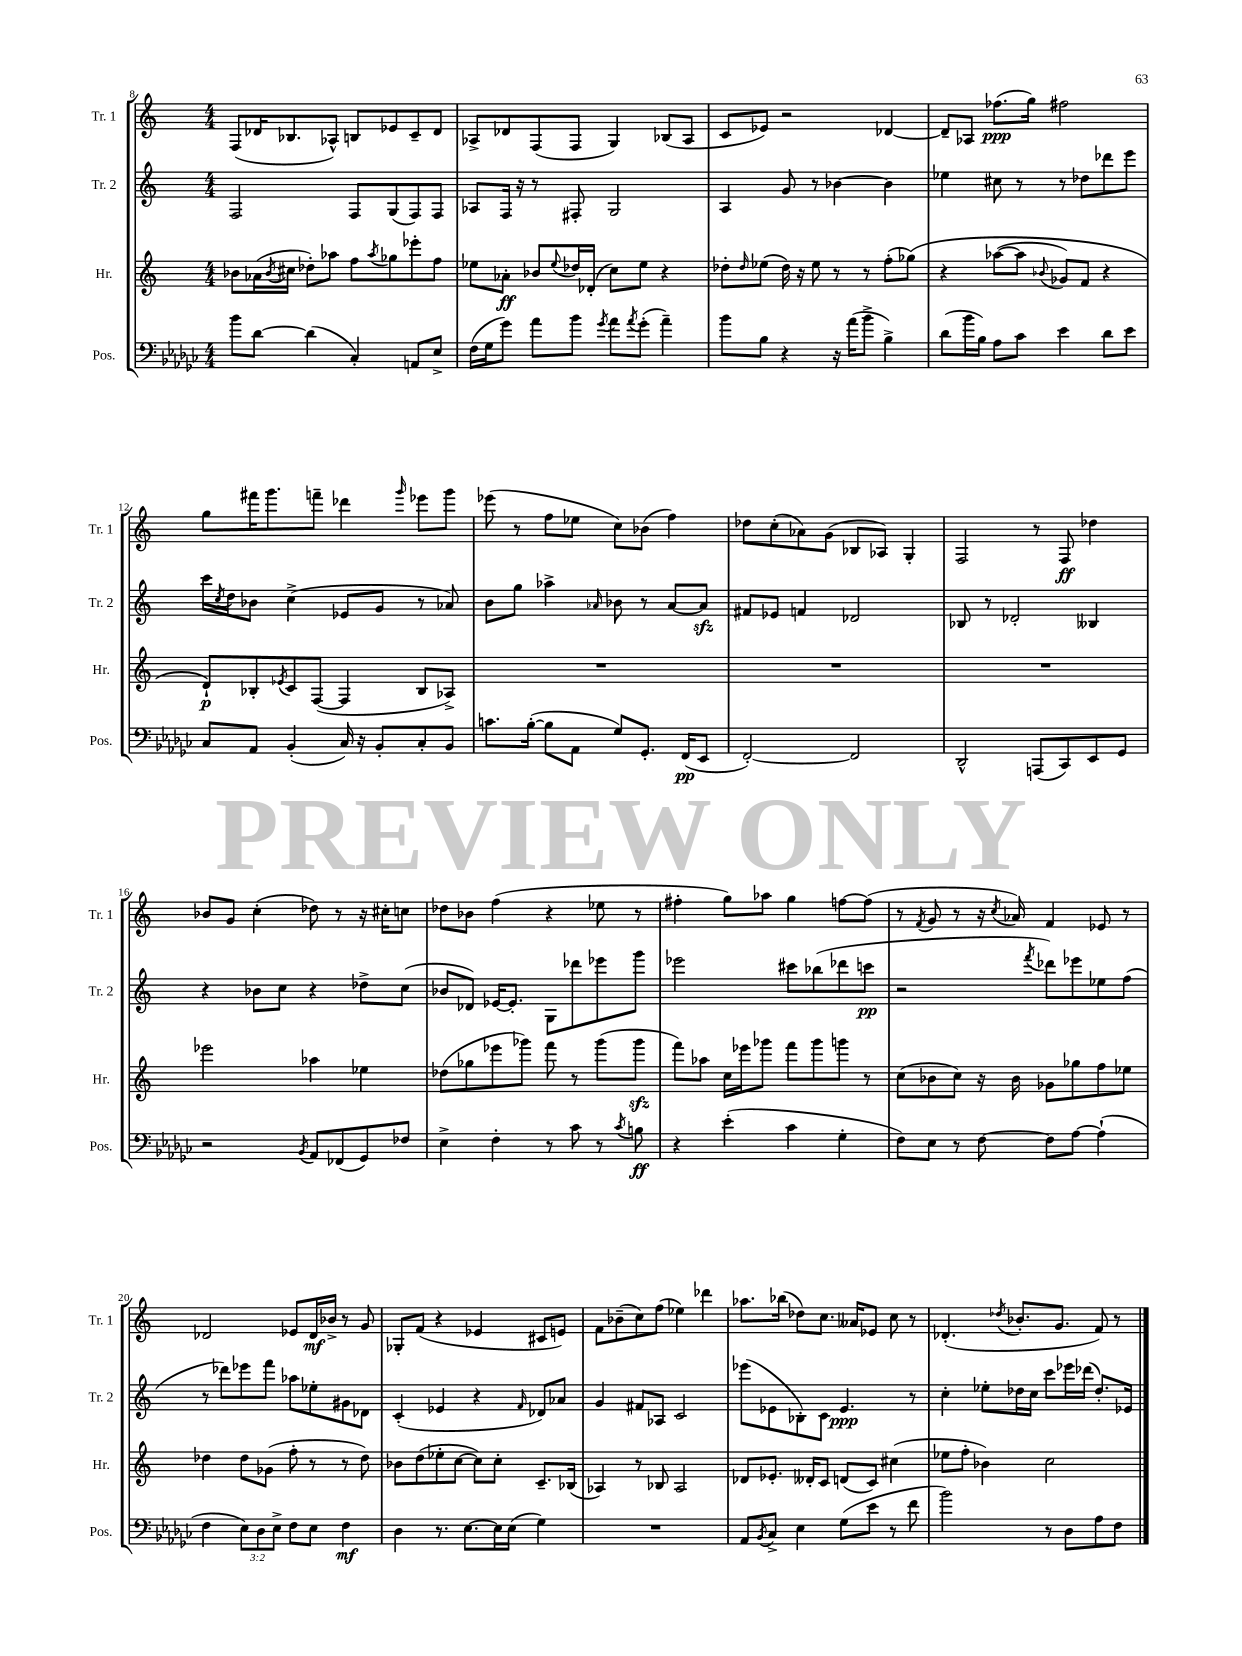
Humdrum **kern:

**kern	**kern	**kern	**kern
*staff4	*staff3	*staff2	*staff1
*clefF4	*clefG2	*clefG2	*clefG2
*k[b-e-a-d-g-c-]	*k[]	*k[]	*k[]
*M4/4	*M4/4	*M4/4	*M4/4
8b-\L	8b-\L	2F/	(8F/L
[8d-\J	(16a-\L	.	16d-/K
.	8qb-/	.	.
.	16cc#\JJ	.	8.B-/
(4d-\]	8dd-'\L)	.	.
.	8aa-\J	.	8A-^^/J)
4C-'/)	8ff\L	8F/L	8B/L
.	8qaa-/	.	.
.	8gg-\	(8G/	8e-/
8AA/L	8eee-'\	8F/)	8c~/
8E-^/J	8ff\J	8F/J	8d-/J
=	=	=	=
(16F\LL	8ee-\L	8A-/L	8A-^/L
16G-\J	.	.	.
8g-\J)	8a-'\J	16F/Jk	8d-/
.	.	16r	.
8a-\L	8b-/L	8r	(8F/
.	8qqee-/	.	.
8b-\J	16dd-/L	8F#'/	8F/J
.	(16d-'/JJ	.	.
8qg-/	.	.	.
8a-\L	8cc\L)	2G/	4G/)
8qa-/	.	.	.
(8g-'\J	8ee-\J	.	.
4a-~\)	4r	.	(8B-/L
.	.	.	8A-/J
=	=	=	=
8b-\L	8dd-'\L	4A/	8c/L
.	16qqdd-/	.	.
8B-\J	(8ee-\J	.	8e-/J)
4r	16dd-\)	8g/	2r
.	16r	.	.
.	8ee-\	8r	.
16r	8r	[4b-\	.
(16a-\LK	.	.	.
8b-^\J	8r	.	.
4B-^\)	(8ff'\L	4b-\]	[4d-/
.	&(8gg-\J)	.	.
=	=	=	=
(8d-\L	4r	4ee-\	8d-~/]L
16b-\L	.	.	8A-/J
16B-\JJ)	.	.	.
8A-\L	([8aa-\L	8cc#\	(8.ff-\L
8c-\J	8aa-\]J	8r	.
.	.	.	16gg\Jk)
.	8qqb-/	.	.
4e-\	8g-/L)	8r	2ff#\
.	8f/J	8dd-\L	.
8d-\L	4r	8ddd-\	.
8e-\J	.	8eee\J	.
=	=	=	=
8C-/L	8d`/L&)	16ccc\LL	8gg\L
.	.	8qcc/	.
.	.	16dd\J	.
8AA-/J	8B-'/	8b-\J	16fff#\K
.	.	.	8.ggg\
.	8qe-/	.	.
(4BB-'/	8c/	(4cc^\	.
.	([8F/J	.	8fff~\J
16C-/)	4F/]	8e-/L	4ddd-\
16r	.	.	.
8BB-'/L	.	8g/J	.
.	.	.	16qqggg/
8C-'/	8B-/L	8r	8eee-\L
8BB-/J	8A-^/J)	8a-/)	8ggg\J
=	=	=	=
8.c\L	1r	8b\L	(8eee-\
.	.	8gg\J	8r
([16B-'\Jk	.	.	.
8B-\]L	.	4aa-^\	8ff\L
8AA-\J	.	.	8ee-\J
.	.	16qqa-/	.
8G-/L)	.	8b-\	8cc\L)
8.GG-'/J	.	8r	(8b-\J
.	.	[8a-/L	4ff\)
(16FF/LK	.	.	.
8EE-/J	.	8a-/]J	.
=	=	=	=
[2FF'/)	1r	8f#/L	8dd-\L
.	.	8e-/J	(8cc'\
.	.	4f/	8a-\)
.	.	.	(8g\J
2FF/]	.	2d-/	8B-/L
.	.	.	8A-/J)
.	.	.	4G'/
=	=	=	=
2DD-^^/	1r	8B-/	2F/
.	.	8r	.
.	.	2d-'/	.
(8AAA/L	.	.	8r
8CC-/)	.	.	8F/
8EE-/	.	4B--/	4dd-\
8GG-/J	.	.	.
=	=	=	=
2r	2eee-\	4r	8b-/L
.	.	.	8g/J
.	.	8b-\L	(4cc'\
.	.	8cc\J	.
8qBB-/	.	.	.
8AA-/L	4aa-\	4r	8dd-\)
(8FF-/	.	.	8r
8GG-/)	4ee-\	8dd-^\L	16r
.	.	.	16cc#'\LK
8F-/J	.	(8cc\J	8cc\J
=	=	=	=
4E-^\	(8dd-\L	8b-/L	8dd-\L
.	8gg-\	8d-/J)	8b-\J
4F'\	8eee-\	[16e-/LK	(4ff\
.	.	8.e-'/]J	.
.	8ggg-\J)	.	.
8r	8fff\	8G\L	4r
8c-\	8r	8ddd-\	.
8r	(8ggg-\L	8eee-\	8ee-\
8qc-/	.	.	.
8B\	8ggg-\J	8ggg\J	8r
=	=	=	=
4r	8fff\L)	2eee-\	4ff#'\
.	8aa-\J	.	.
(4e-'\	16cc\LL	.	8gg\L)
.	16eee-\J	.	.
.	8ggg-\J	.	8aa-\J
4c-\	8fff\L	8ccc#\L	4gg\
.	8ggg-\	(8bb-\	.
4G-'\	8ggg\J	8ddd-\	[8ff\L
.	8r	8ccc\J	(8ff\]J
=	=	=	=
8F\L)	(8cc\L	2r	8r
.	.	.	8qf/
8E-\J	8b-\	.	8g/
8r	8cc\J)	.	8r
[8F\	16r	.	16r
.	.	.	8qcc/
.	16b-\	.	16a-/)
.	.	8qfff/	.
8F\]L	8g-\L	8ddd-\L)	4f/
[8A-\J	8gg-\	8eee-\	.
(4A-`\]	8ff\	8ee-\	8e-/
.	8ee-\J	(8ff\J	8r
=	=	=	=
4F\	4dd-\	8r	2d-/
.	.	8ddd-\L)	.
12E-\L)	8dd-\L	8eee-\	.
12D-\	.	.	.
.	(8g-\J	8fff\J	.
12E-^\J	.	.	.
8F\L	8ff'\	8aa-\L	8e-/L
8E-\J	8r	8ee-'\	16d-/L
.	.	.	16b-^/JJ
4F\	8r	8g#\	8r
.	8dd-\)	8d-\J	8g/
=	=	=	=
4D-\	8b-\L	(4c'/	8G-'/L
.	(8dd\	.	(8f/J
8.r	8ee-'\	4e-/	4r
.	[8cc\J	.	.
[8.E-\L	.	.	.
.	8cc\]L)	4r	4e-/
16E-\]L	8cc'\J	.	.
(16E-\JJ	.	.	.
.	.	16qqf/	.
4G-\)	8.c~/L	8d-/L)	8c#/L
.	.	8a-/J	8e/J)
.	(16B-/Jk	.	.
=	=	=	=
1r	4A-/)	4g/	8f\L
.	.	.	(8b-~\
.	8r	8f#/L	8cc\)
.	8B-/	8A-/J	(8ff\J
.	2A-/	2c/	4ee-\)
.	.	.	4ddd-\
=	=	=	=
8AA-/L	8d-/L	(8eee-\L	8.aa-\L
8qBB-/	.	.	.
8C-^/J	8.e-'/J	8e-\	.
.	.	.	(16bb-\Jk
4E-\	.	8B-'\)	8dd-\L)
.	16d--'/LK	.	.
.	8c/J	8c\J	8.cc\J
(8G-\L	(8d/L	4.e-/	.
.	.	.	16a--/LK
8e-\J	8c/J)	.	8e-/J
8r	(4cc#\	.	8cc\
8f\	.	8r	8r
=	=	=	=
2b-\)	8ee-\L	4cc'\	(4.d-'/
.	8ff'\J	.	.
.	4b-\)	8ee-'\L	.
.	.	.	8qdd-/
.	.	16dd-\L	8.b-'/L
.	.	16cc\JJ	.
8r	2cc\	8ccc\L	.
.	.	.	8.g/J
8D-\L	.	16eee-\L	.
.	.	(16ddd-\JJ	.
8A-\	.	8.dd-'/L)	8f/)
8F\J	.	.	8r
.	.	16e-/Jk	.
==	==	==	==
*-	*-	*-	*-
